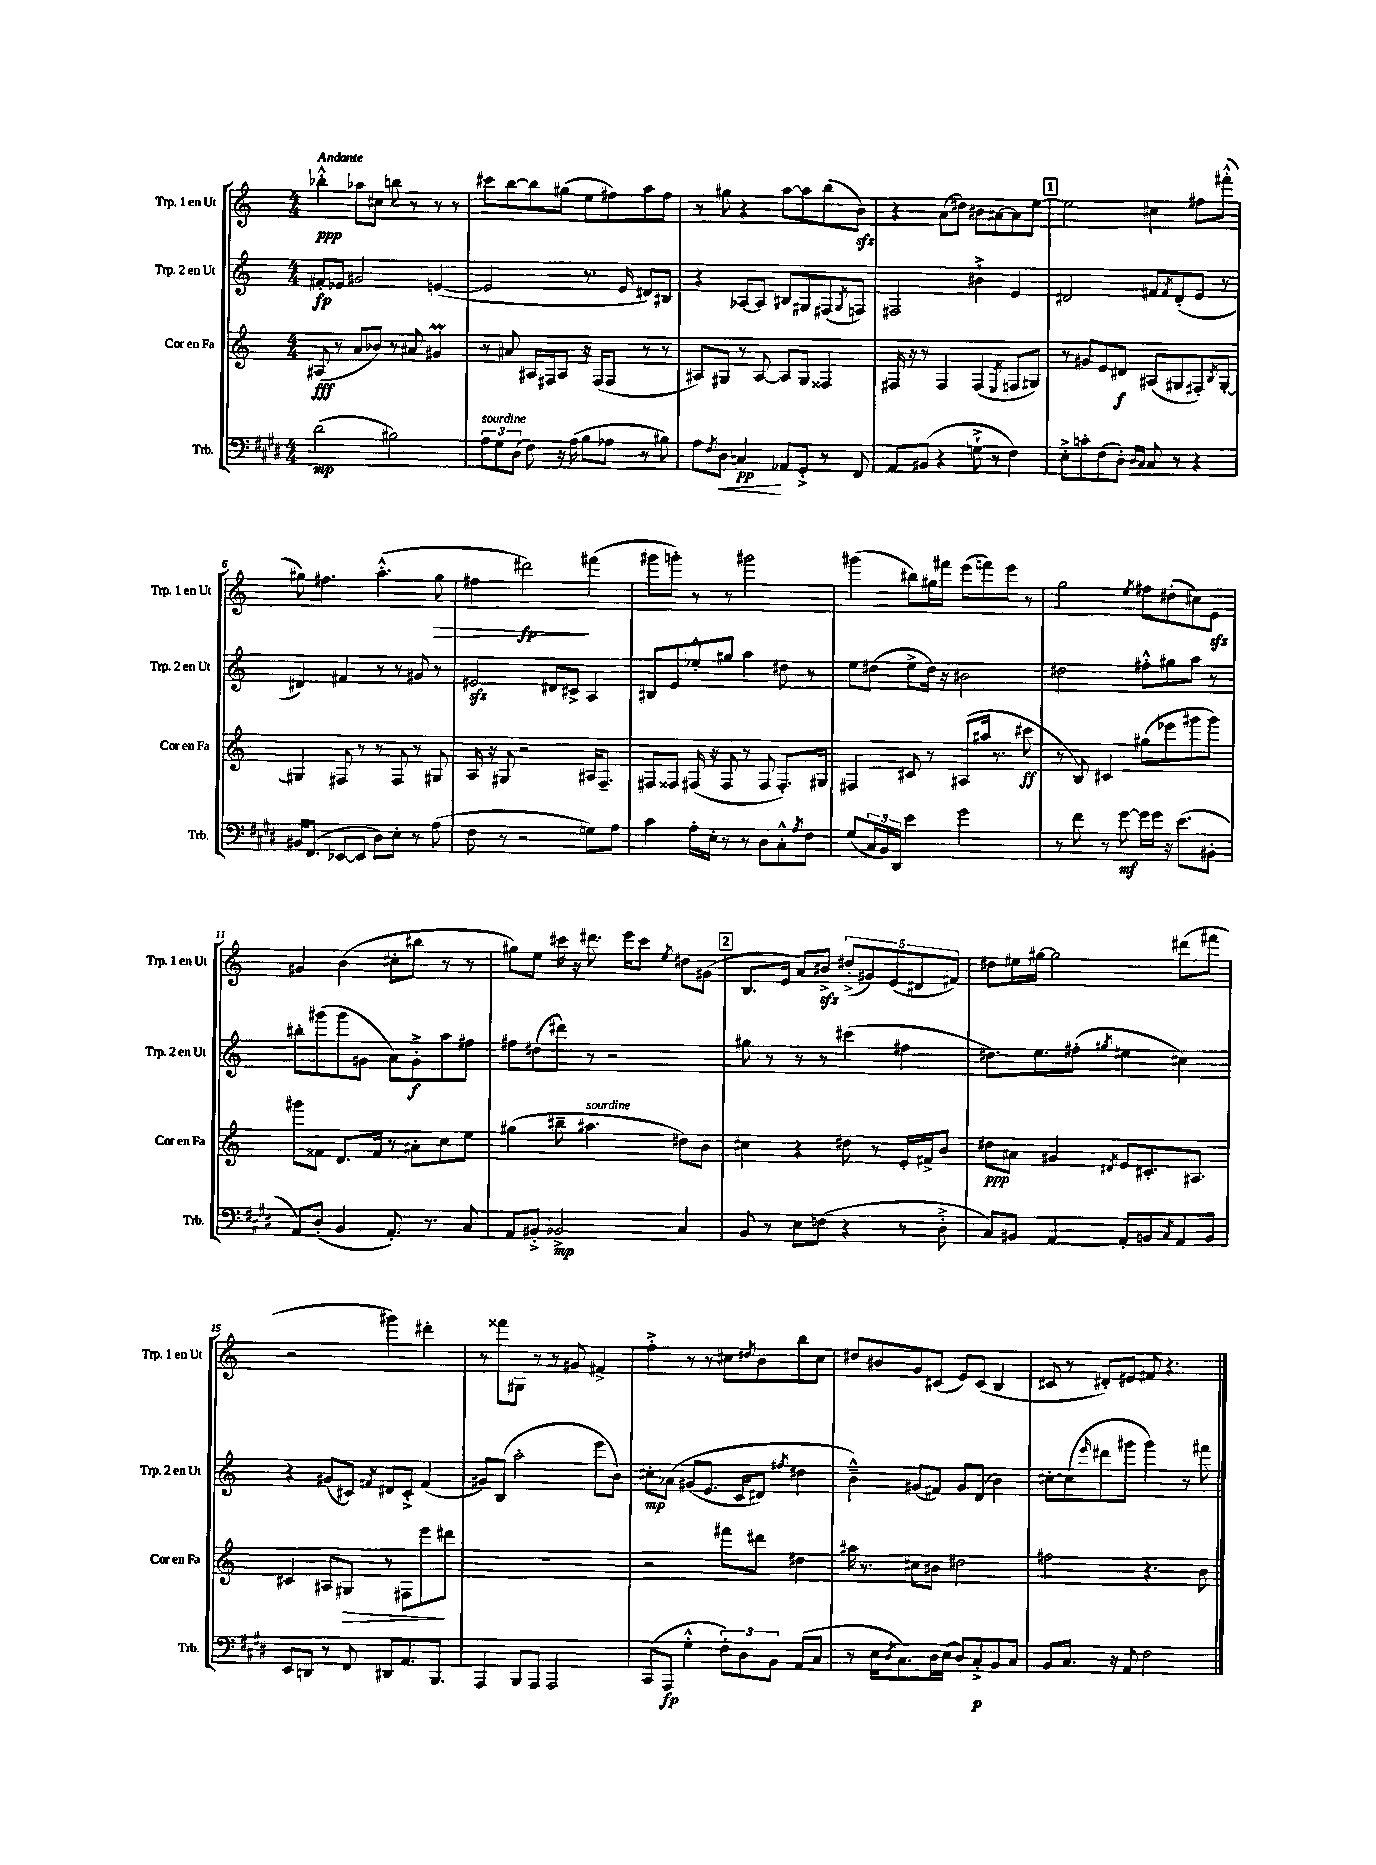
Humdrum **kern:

**kern	**kern	**kern	**kern
*staff4	*staff3	*staff2	*staff1
*clefF4	*clefG2	*clefG2	*clefG2
*k[f#c#g#d#]	*k[]	*k[]	*k[]
*M4/4	*M4/4	*M4/4	*M4/4
(2d#	(8A#	8f#'	4bb-'^^
.	8r	8e-	.
.	8a	2g#	8aa-
.	8b-)	.	8cc#
2B#)	8r	.	8bb
.	8a#	.	8r
.	4g#	([4e	8r
.	.	.	8r
=	=	=	=
12A	8r	2e]	8ccc#
12G#	.	.	.
.	8a#	.	[8bb
(12D#	.	.	.
8F#)	16A#	.	8bb]
.	16F#	.	.
16r	8A#	.	(8gg#
(16A	.	.	.
8B	16r	8.r	8ee
.	(16F#	.	.
8A-	8F#	.	8ff#)
.	.	16e	.
8r	8r	8d#)	8aa
8B#)	8r	8B#	8ff#
=	=	=	=
8A	8A#)	4r	8r
8qF#	.	.	.
8D#	8G#	.	8gg#
4C	8r	[8A-	4r
.	[8A#	8A-]	.
8AA-	8A#]	8B#	[8aa
8GG#'^	8G#	8G#	8aa]
8r	4F##	(8F#	(8bb
.	.	8qG#	.
8FF#	.	8F)	8b)
=	=	=	=
8AA	16F#	2F#	4r
.	16r	.	.
(8BB#	8r	.	.
4r	4F#	.	(8a
.	.	.	8dd#)
8G`^	(4F#	4b#`^	8b#
8r	.	.	[8a#
.	8qE	.	.
4F#)	8F	4e	8a#]
.	8G#)	.	[8ee
=	=	=	=
8E'^	8r	2d#	2ee]
8c'	8g#	.	.
(8F#	8e	.	.
8D#')	8d#	.	.
16qqD#	.	.	.
16qqC#	.	.	.
8C#	(8A#	8f#	4cc#
.	.	8qf#	.
8r	8G#	(8d#'	.
4r	8F#')	8e	8ff#
.	8qB	.	.
.	[8G#'	8r	(8fff#'^^
=	=	=	=
16BB#	4G#]	4d#)	8gg#)
(8.FF#	.	.	.
.	.	.	4.ff#
[8EE-	8F#	4f#	.
8EE-]	8r	.	.
8D#)	8r	8r	(4.aa'^^
8E'	8F#	8r	.
8r	8r	8g#	.
(8A	8G#	8r	8gg#
=	=	=	=
8F#	16A	2e#	4ff#
.	16r	.	.
8r	8G#	.	.
2r	2r	.	2ddd#)
.	.	8d#	.
.	.	8c#^	.
8G)	16A#	4A	(4fff#
.	8.F~	.	.
8A	.	.	.
=	=	=	=
4c#	8F#	8B#	8ggg#
.	8F##	8e	8ggg')
16A'	(16F#	8ee-'^^	8r
16E'	16r	.	.
8r	8F#	8gg#	8r
8r	8r	4aa	2ggg#
8D#	8F#	.	.
8C#'^^	8.F#')	8dd#	.
8qA	.	.	.
8F#	.	8r	.
.	16G#	.	.
=	=	=	=
(8G#	4F#	8ee	(4ggg#
24C#	.	(8dd#	.
24BB)	.	.	.
24DD#	.	.	.
4e	8c#	8ee^	8bb#)
.	8r	16dd#)	16gg#
.	.	16r	16fff#
2g#	(8A#	2b#	(8eee
.	16aa#	.	8fff)
.	8.r	.	.
.	.	.	8eee
.	8ccc#	.	8r
=	=	=	=
8r	8r	2dd#	2gg
8f#	8B)	.	.
8r	4c#	.	.
[8g#	.	.	.
.	.	.	8qee
16g#]	(8gg#	8ff#'^^	8ff#
16g#	.	.	.
16r	8eee-	8gg#	(8dd#'
(8.e	.	.	.
.	8ggg#	8aa	8cc#)
8BB#'	8ggg#)	8r	8e
=	=	=	=
8AA)	8ggg#	8bb#'	4g#
(8D#'	8f##	(8ggg#	.
4BB	8.d	8ggg#	(4b
.	.	8g#	.
.	16f##	.	.
8.AA')	8r	8a)	8cc#'
.	8a#'	8g#'^	8bb#
8.r	.	.	.
.	8cc	8aa	8r
8C#	8ee	8ff#	8r
=	=	=	=
8AA	(4gg#	8ff#	8gg#)
8BB#'^	.	(8dd#	8ee
2BB-^	8bb#~	8ddd#)	16ccc#
.	.	.	16r
.	4.aa#	8r	8.ddd#
.	.	2r	.
.	.	.	16eee
.	.	.	8ccc#
.	.	.	8qee
4C#	8dd#)	.	8dd#
.	8b	.	(8g#
=	=	=	=
8BB	4cc#	8gg#	8.B
8r	.	8r	.
.	.	.	16e
8E	4r	8r	8a)
(8F	.	8r	8b#^
4r	8dd#	(4ccc#	(10dd#'^
.	.	.	10g#)
.	8r	.	.
.	.	.	(10e
8r	16e'	4ff#	.
.	.	.	10d#
.	16f#^	.	.
8D#'^	8b	.	.
.	.	.	10f#)
=	=	=	=
8C#)	8dd#	8.dd#)	8dd#
8BB#	8a#	.	16ee#
.	.	8.ee	[16gg#
[4AA	4g#	.	2gg#]
.	.	(8ff#'	.
.	8qd#	8qgg#	.
8AA']	8e	4ee#	.
8BB	8.c#'	.	.
8qC#	.	.	.
8AA	.	4cc#)	(8ddd#
.	8.A#	.	.
8BB	.	.	8fff#
=	=	=	=
8EE	4c#	4r	2r
8DD	.	.	.
8r	8A#	(8g#	.
8FF#	8G#	8c#)	.
.	.	8qf#	.
8DD#	8r	8d#	4ggg#)
8.AA	8F#	8c#'^	.
.	8eee	(4f#	4ddd#'
8.BBB	.	.	.
.	8ddd#	.	.
=	=	=	=
4AAA	1r	8g#)	8r
.	.	(8B	8fff##
8BBB	.	2aa'	8G#
8AAA	.	.	8r
2AAA	.	.	8r
.	.	.	8g#
.	.	8eee	4f#^
.	.	8b)	.
=	=	=	=
(8CC#	2r	8cc#'	4ff'^
8AAA	.	&(8a-	.
4G#'^^	.	(8g#	8r
.	.	8.e	8r
12F#')	8fff#	.	8cc#
.	.	16c	.
12D#	.	.	.
.	.	.	8qdd#
.	8ddd#	8d#)	8b
12BB	.	.	.
.	.	8qff#	.
(8AA	4dd#	4dd#	8bb
8C#	.	.	8cc#
=	=	=	=
8r	16aa#	4b~^^&)	8dd#
.	8.r	.	.
16E	.	.	8b#
8qD#	.	.	.
8.C#)	.	.	.
.	8cc#	(8g#	8g
16D#	8b#	8f#)	(8c#
(16E	.	.	.
8D#)	2dd#	8g#	8e)
8C#'^	.	(8d	(8c#
8BB	.	4b)	4B
8C#	.	.	.
=	=	=	=
8BB	2ff#	[8cc#'	8c#
8.C#	.	(8cc#]	8r
.	.	16qqeee	.
.	.	8ddd#	8d#')
16r	.	.	.
8AA	.	8ggg#	8e#
2F#	4.r	4ggg#)	8f#
.	.	.	4.r
.	.	8r	.
.	8b	8fff#	.
==	==	==	==
*-	*-	*-	*-
